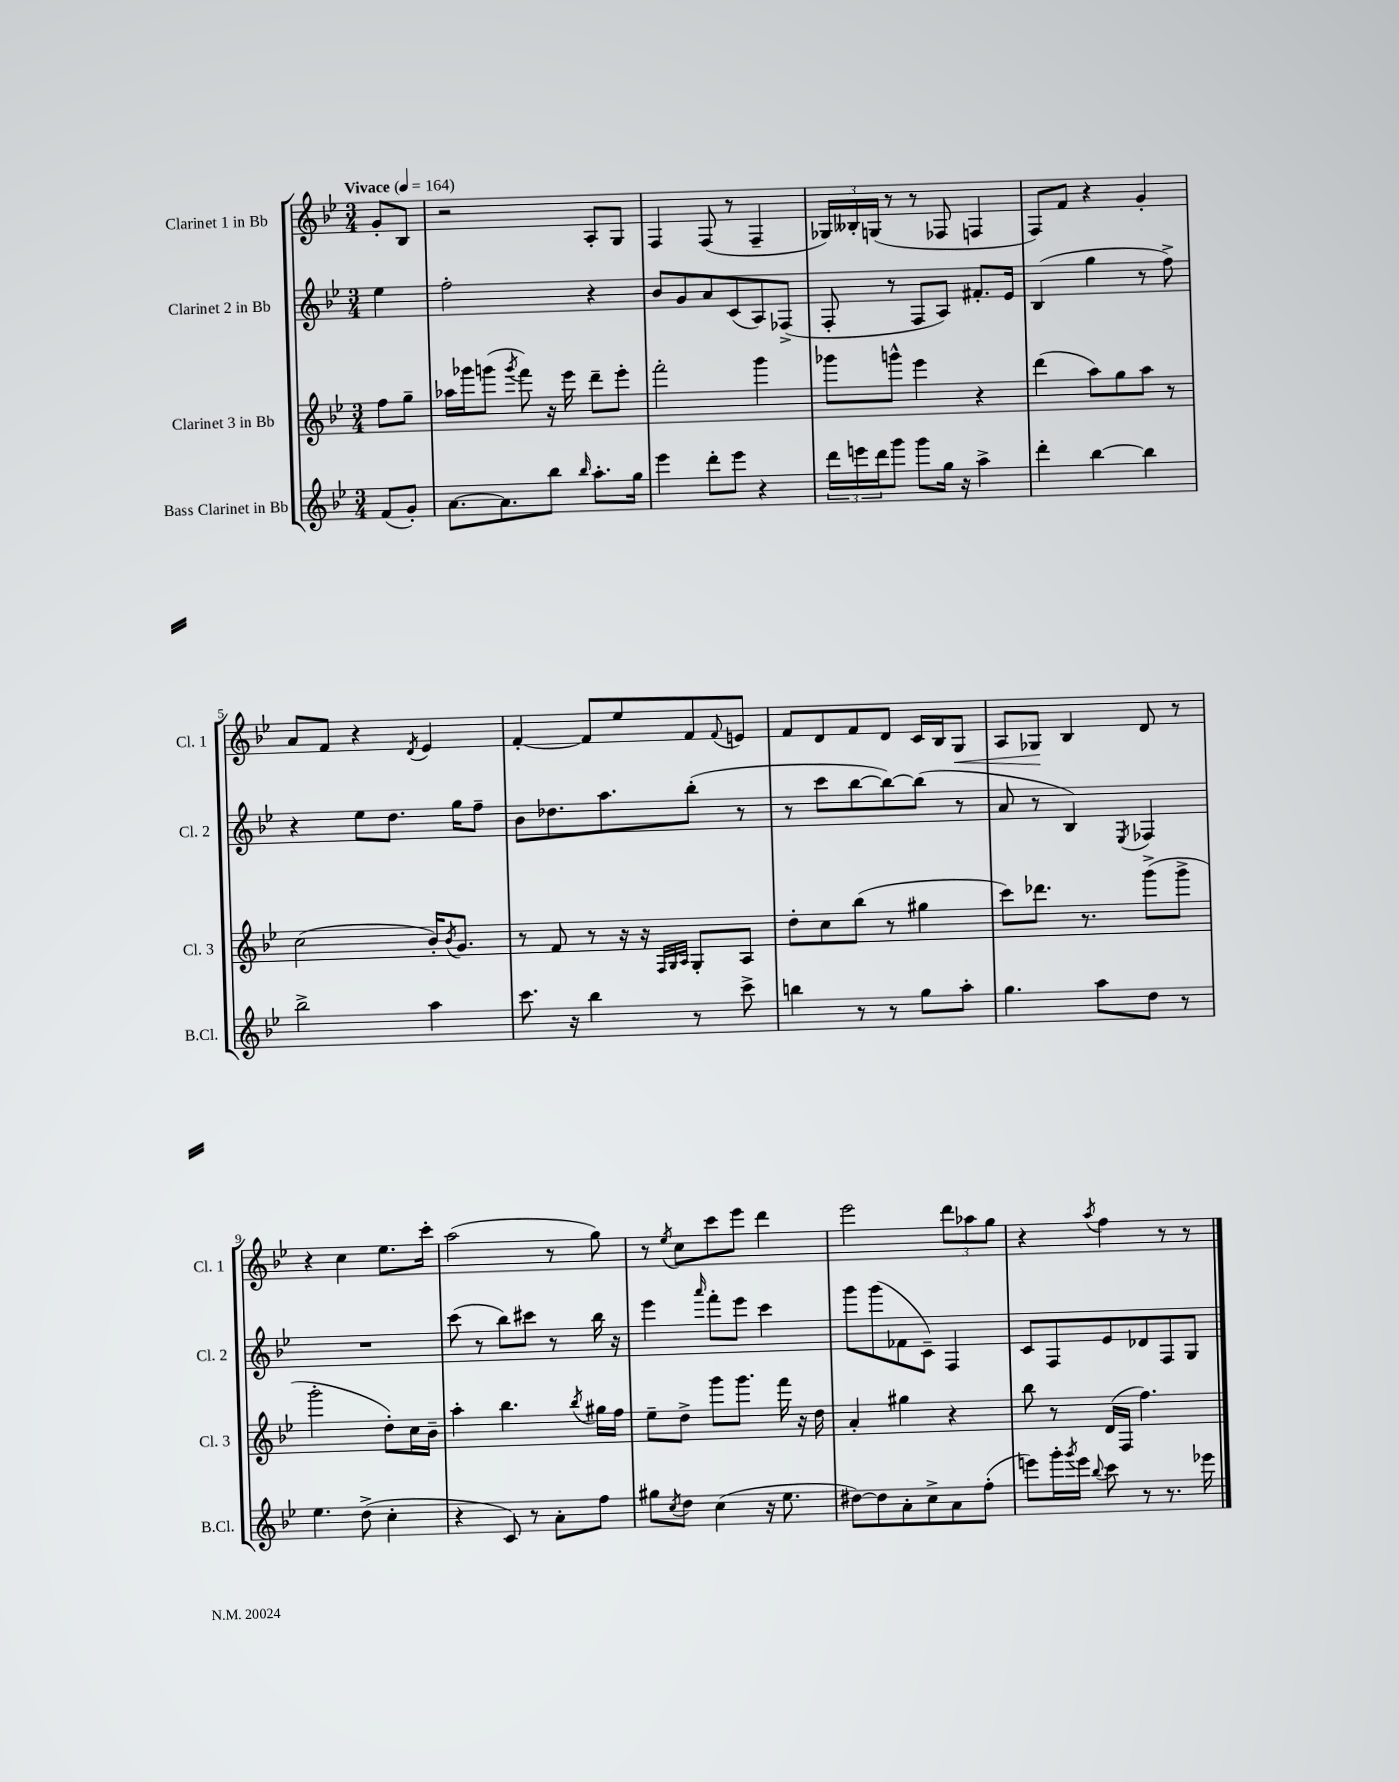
<<
\new StaffGroup <<
\new Staff = "s0" \with { instrumentName = "Clarinet 1 in Bb" shortInstrumentName = "Cl. 1" } {
    \clef treble \key bes \major \numericTimeSignature \time 3/4 \partial 4 \tempo "Vivace" 4 = 164
    g'8-. bes8 |
    r2 a8-. g8 |
    f4 f8( r8 f4-- |
    \tuplet 3/2 { ges16) beses16-. g16( } r8 r8 fes8 f4 |
    f8) f'8 r4 g'4-. |
    a'8 f'8 r4 \acciaccatura { d'8 } ees'4 |
    f'4~-. f'8 ees''8 f'8 \appoggiatura { f'8 } e'8 |
    f'8 d'8 f'8 d'8 c'16 bes16 g8\< |
    a8 ges8\! bes4 d'8 r8 |
    r4 c''4 ees''8. c'''16-. |
    a''2( r8 g''8) |
    r8 \acciaccatura { ees''8 } c''8 c'''8 ees'''8 d'''4 |
    ees'''2 \tuplet 3/2 { d'''8 aes''8 g''8 } |
    r4 \acciaccatura { a''8 } f''4 r8 r8 \bar "|." |
}
\new Staff = "s1" \with { instrumentName = "Clarinet 2 in Bb" shortInstrumentName = "Cl. 2" } {
    \clef treble \key bes \major \numericTimeSignature \time 3/4 \partial 4
    ees''4 |
    f''2-. r4 |
    bes'8 g'8 a'8 c'8( a8) fes8->( |
    f8-. r8 f8 a8) fis'8.-. ees'16 |
    bes4( g''4 r8 f''8->) |
    r4 ees''8 d''8. g''16 f''8-- |
    bes'8 des''8. a''8. bes''8-.( r8 |
    r8 c'''8 bes''8~ bes''8~) bes''8( r8 |
    a'8 r8 bes4) \acciaccatura { ees8 } fes4 |
    R2. |
    c'''8( r8 bes''8) cis'''8 r8 bes''16 r16 |
    ees'''4 \grace { a'''16 } f'''8-. ees'''8 c'''4 |
    g'''8 g'''8( fes'8 c'8--) f4 |
    c'8 f8 ees'8 des'8 f8 g8 \bar "|." |
}
\new Staff = "s2" \with { instrumentName = "Clarinet 3 in Bb" shortInstrumentName = "Cl. 3" } {
    \clef treble \key bes \major \numericTimeSignature \time 3/4 \partial 4
    f''8 g''8-- |
    aes''16 ges'''16 g'''8( \acciaccatura { g'''8 } f'''8) r16 ees'''16 d'''8-- ees'''8-. |
    f'''2-. g'''4 |
    ges'''8 g'''8-^ ees'''4 r4 |
    d'''4( a''8) g''8 a''8 r8 |
    c''2( bes'16-.) \acciaccatura { bes'8 } g'8. |
    r8 f'8 r8 r16 r16 \grace { f32 g32 a32 } g8-. a8 |
    d''8-. c''8 bes''8( r8 gis''4 |
    c'''8) des'''8. r8. g'''8->( g'''8-> |
    g'''2-. d''8-.) c''16 bes'16-- |
    a''4-. bes''4. \acciaccatura { bes''8 } gis''16 f''16 |
    ees''8-- d''8-> g'''8 g'''8. f'''16 r16 d''16 |
    a'4-. gis''4 r4 |
    bes''8 r8 d'16( f16 f''4.) \bar "|." |
}
\new Staff = "s3" \with { instrumentName = "Bass Clarinet in Bb" shortInstrumentName = "B.Cl." } {
    \clef treble \key bes \major \numericTimeSignature \time 3/4 \partial 4
    f'8( g'8-.) |
    a'8.~ a'8. bes''8 \grace { bes''16 } a''8.-. g''16 |
    ees'''4 d'''8-. ees'''8 r4 |
    \tuplet 3/2 { d'''16 e'''16 d'''16 } g'''8 g'''8 g''16 r16 a''4-> |
    d'''4-. bes''4~ bes''4 |
    bes''2-> a''4 |
    c'''8. r16 bes''4 r8 c'''8-> |
    b''4 r8 r8 g''8 a''8-. |
    g''4. a''8 d''8 r8 |
    ees''4. d''8->( c''4-. |
    r4 c'8) r8 a'8-. f''8 |
    gis''8 \acciaccatura { c''8 } d''8 c''4( r16 ees''8. |
    dis''8~) dis''8 a'8-. c''8-> a'8 f''8-.( |
    e'''8) g'''16-. \acciaccatura { g'''8 } e'''16 \appoggiatura { bes''8 } c'''8 r8 r8. ees'''16 \bar "|." |
}
>>
>>
